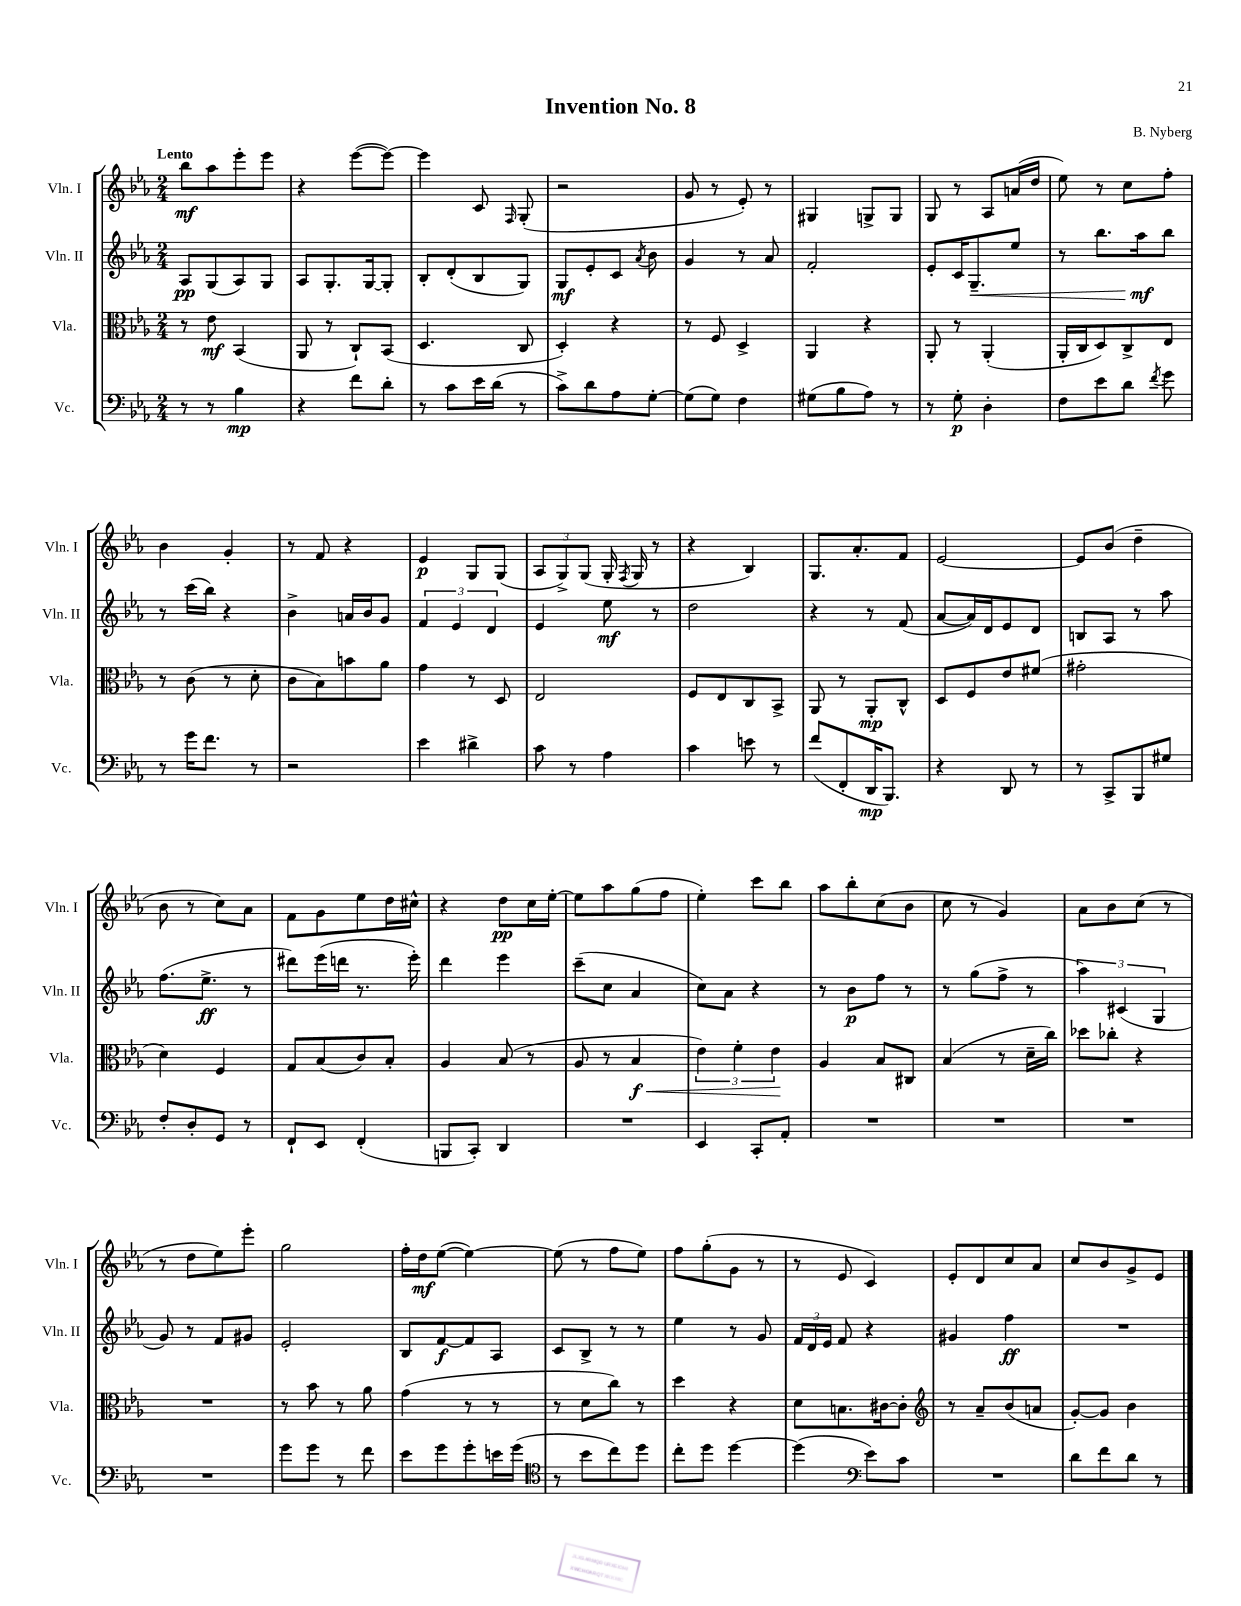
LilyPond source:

\header { title = "Invention No. 8" composer = "B. Nyberg" }
<<
\new StaffGroup <<
\new Staff = "s0" \with { instrumentName = "Vln. I" shortInstrumentName = "Vln. I" } {
    \clef treble \key ees \major \numericTimeSignature \time 2/4 \tempo "Lento"
    \autoBeamOff bes''8[\mf aes''8 ees'''8-. ees'''8] |
    r4 ees'''8[~( ees'''8]~) |
    ees'''4 c'8 \grace { f16 } g8-.( |
    r2 |
    g'8 r8 ees'8-.) r8 |
    gis4 g8[-> g8] |
    g8 r8 aes8[ a'16( d''16] |
    ees''8) r8 c''8[ f''8]-. |
    bes'4 g'4-. |
    r8 f'8 r4 |
    ees'4\p g8[ g8]( |
    \tuplet 3/2 { aes8[ g8->) g8]( } g16-. \acciaccatura { f8 } g16 r8 |
    r4 bes4) |
    g8.[ aes'8.-. f'8] |
    ees'2~ |
    ees'8[ bes'8]( d''4-- |
    bes'8 r8 c''8[) aes'8] |
    f'8[ g'8 ees''8 d''16 cis''16]-^ |
    r4 d''8[\pp c''16 ees''16]~-. |
    ees''8[ aes''8 g''8( f''8] |
    ees''4-.) c'''8[ bes''8] |
    aes''8[ bes''8-. c''8( bes'8] |
    c''8 r8 g'4) |
    aes'8[ bes'8 c''8]( r8 |
    r8 d''8[ ees''8) ees'''8]-. |
    g''2 |
    f''16[-. d''16\mf ees''8]~( ees''4~) |
    ees''8( r8 f''8[ ees''8]) |
    f''8[ g''8-.( g'8] r8 |
    r8 ees'8 c'4) |
    ees'8[-. d'8 c''8 aes'8] |
    c''8[ bes'8 g'8-> ees'8] \bar "|." |
}
\new Staff = "s1" \with { instrumentName = "Vln. II" shortInstrumentName = "Vln. II" } {
    \clef treble \key ees \major \numericTimeSignature \time 2/4
    \autoBeamOff aes8[\pp g8( aes8) g8] |
    aes8[ g8.-. g16~ g8]-. |
    bes8[-. d'8-.( bes8 g8]) |
    g8[\mf ees'8-. c'8] \acciaccatura { aes'8 } bes'8 |
    g'4 r8 aes'8 |
    f'2-. |
    ees'8[-. c'16 g8.--\< ees''8] |
    r8 bes''8.[ aes''16\mf\! bes''8] |
    r8 c'''16[( bes''16]) r4 |
    bes'4-> a'16[ bes'16 g'8] |
    \tuplet 3/2 { f'4 ees'4 d'4 } |
    ees'4 ees''8\mf r8 |
    d''2 |
    r4 r8 f'8( |
    aes'8[~ aes'16) d'16 ees'8 d'8] |
    b8[ aes8] r8 aes''8 |
    f''8.[( ees''8.]->\ff r8 |
    dis'''8[) ees'''16( d'''16] r8. ees'''16-.) |
    d'''4 ees'''4 |
    c'''8[--( c''8] aes'4 |
    c''8[) aes'8] r4 |
    r8 bes'8[\p f''8] r8 |
    r8 g''8[( f''8]-> r8 |
    \tuplet 3/2 { aes''4) cis'4( g4 } |
    g'8) r8 f'8[ gis'8] |
    ees'2-. |
    bes8[ f'8~\f f'8 aes8] |
    c'8[ bes8]-> r8 r8 |
    ees''4 r8 g'8 |
    \tuplet 3/2 { f'16[ d'16 ees'16] } f'8 r4 |
    gis'4 f''4\ff |
    R2 \bar "|." |
}
\new Staff = "s2" \with { instrumentName = "Vla." shortInstrumentName = "Vla." } {
    \clef alto \key ees \major \numericTimeSignature \time 2/4
    \autoBeamOff r8 ees'8\mf bes,4( |
    aes,8 r8 c8[-!) bes,8]( |
    d4. c8 |
    d4-.) r4 |
    r8 f8 d4-> |
    aes,4 r4 |
    aes,8-. r8 aes,4-.( |
    aes,16[-. c16 d8) c8-> ees8] |
    r8 c'8( r8 d'8-. |
    c'8[ bes8) b'8 aes'8] |
    g'4 r8 d8 |
    ees2 |
    f8[ ees8 c8 bes,8]-> |
    aes,8 r8 aes,8[-.\mp c8]-^ |
    d8[ f8 ees'8 fis'8]( |
    gis'2-. |
    d'4) f4 |
    g8[ bes8( c'8) bes8]-. |
    aes4 bes8( r8 |
    aes8 r8 bes4\f\< |
    \tuplet 3/2 { ees'4) f'4-. ees'4\! } |
    aes4 bes8[ cis8] |
    bes4( r8 d'16[-- c''16]) |
    des''8[ ces''8]-. r4 |
    R2 |
    r8 bes'8 r8 aes'8 |
    g'4( r8 r8 |
    r8 d'8[ c''8]) r8 |
    d''4 r4 |
    d'8[ b8. cis'16~ cis'8]-. |
    \clef treble r8 aes'8[-- bes'8( a'8] |
    g'8[~-.) g'8] bes'4 \bar "|." |
}
\new Staff = "s3" \with { instrumentName = "Vc." shortInstrumentName = "Vc." } {
    \clef bass \key ees \major \numericTimeSignature \time 2/4
    \autoBeamOff r8 r8 bes4\mp |
    r4 f'8[ d'8]-. |
    r8 c'8[ ees'16 d'16]( r8 |
    c'8[->) d'8 aes8 g8]~-. |
    g8[( g8]) f4 |
    gis8[( bes8 aes8]) r8 |
    r8 g8-.\p d4-. |
    f8[ ees'8 d'8] \acciaccatura { f'8 } g'8 |
    r8 g'16[ f'8.] r8 |
    r2 |
    ees'4 dis'4-> |
    c'8 r8 aes4 |
    c'4 e'8 r8 |
    f'8[( f,8-. d,16\mp bes,,8.]) |
    r4 d,8 r8 |
    r8 c,8[-> bes,,8 gis8] |
    f8[-. d8-. g,8] r8 |
    f,8[-! ees,8] f,4-.( |
    b,,8[ c,8]-.) d,4 |
    R2 |
    ees,4 c,8[-. aes,8]-. |
    R2 |
    R2 |
    R2 |
    R2 |
    g'8[ g'8] r8 f'8 |
    ees'8[ g'8 g'8-. e'16 g'16]( |
    \clef tenor r8 bes'8[ c''8) d''8] |
    c''8[-. d''8] d''4~ |
    d''4( \clef bass ees'8[) c'8] |
    R2 |
    d'8[ f'8 d'8] r8 \bar "|." |
}
>>
>>
\layout { \context { \Score \remove "Bar_number_engraver" } }
